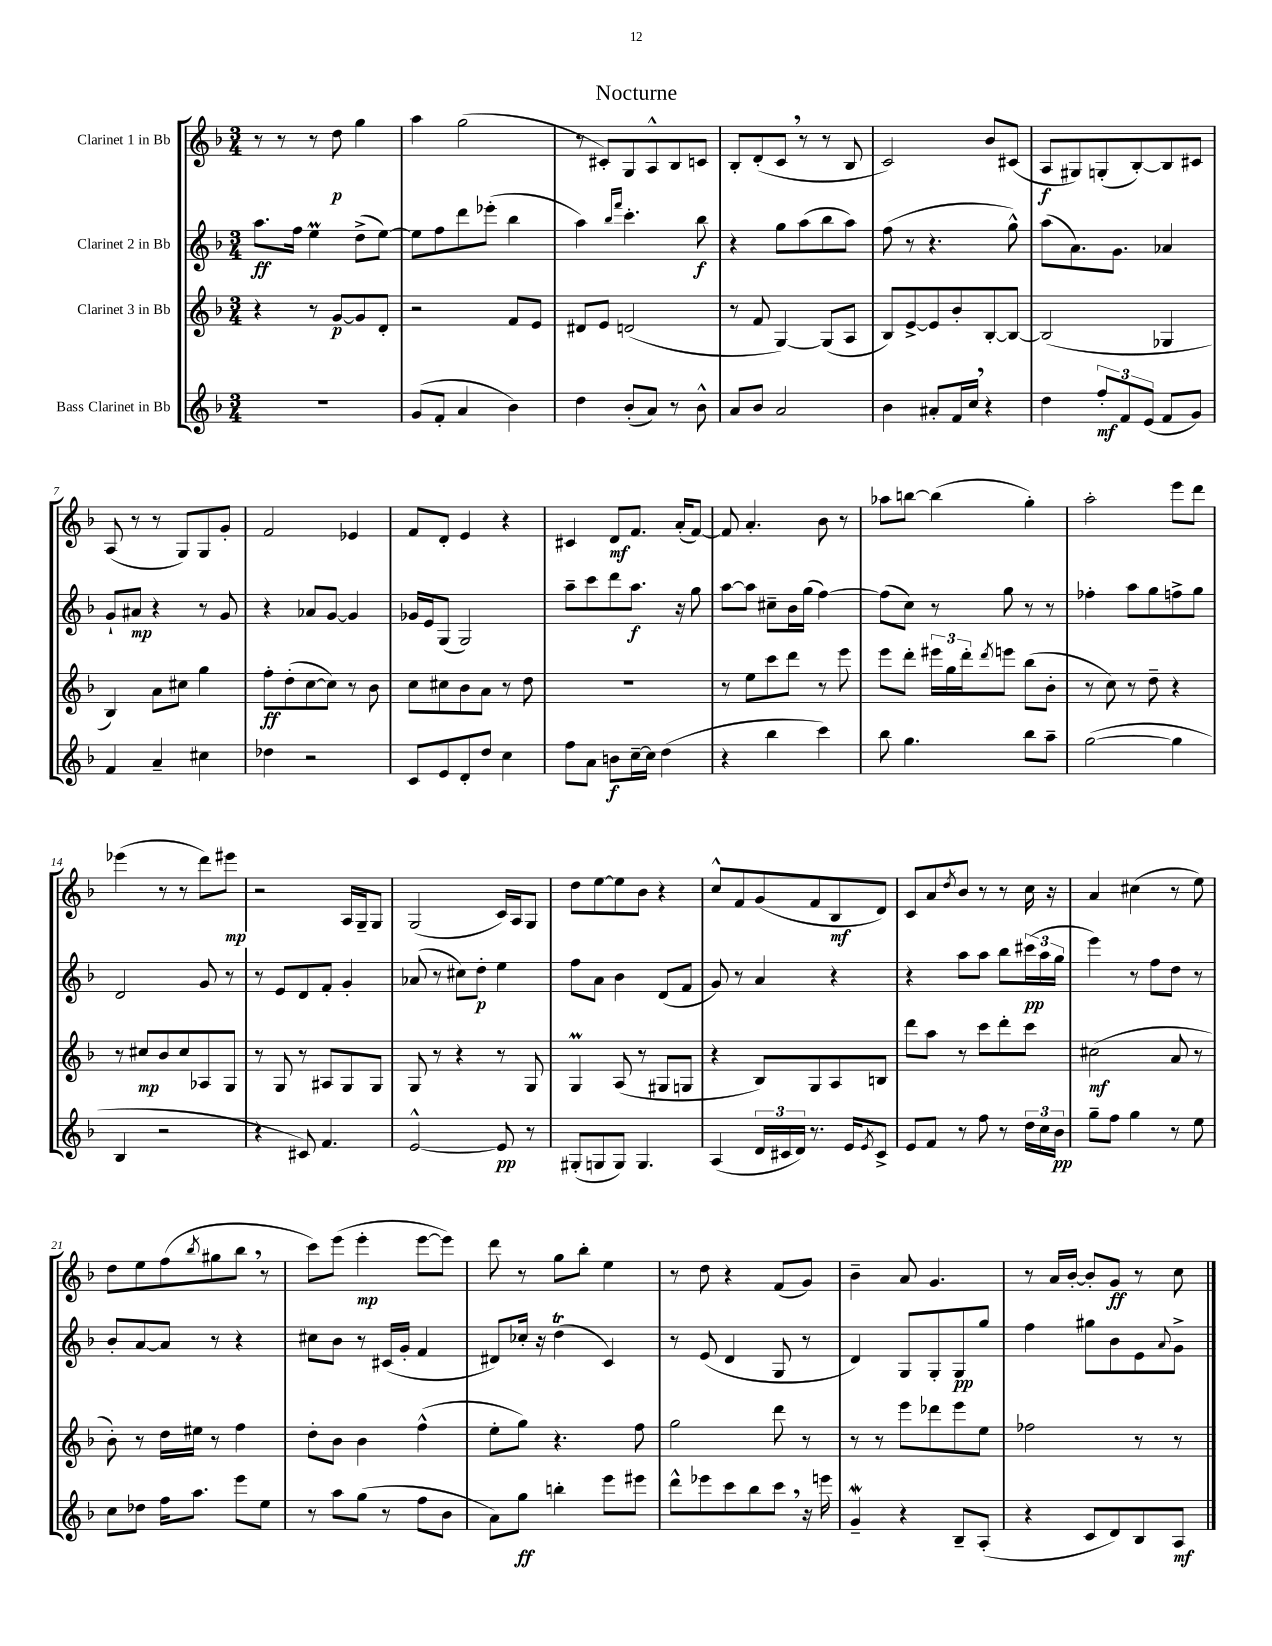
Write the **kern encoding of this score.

**kern	**kern	**kern	**kern
*staff4	*staff3	*staff2	*staff1
*clefG2	*clefG2	*clefG2	*clefG2
*k[b-]	*k[b-]	*k[b-]	*k[b-]
*M3/4	*M3/4	*M3/4	*M3/4
2.r	4r	8.aa	8r
.	.	.	8r
.	.	16ff	.
.	8r	4ee	8r
.	[8g	.	8dd
.	8g]	(8dd^	4gg
.	8d'	[8ee)	.
=	=	=	=
(8g	2r	8ee]	4aa
8f'	.	8ff	.
4a	.	8ddd	(2gg
.	.	(8eee-'	.
4b-)	8f	4bb-	.
.	8e	.	.
=	=	=	=
4dd	8d#	4aa)	8r
.	8e	.	8c#')
.	.	16qqbb-	.
.	.	16qqfff	.
(8b-'	(2d	4.ccc'	8G
8a)	.	.	8A^^
8r	.	.	8B-
8b-^^	.	8bb-	8c
=	=	=	=
8a	8r	4r	8B-'
8b-	8f	.	(8d'
2a	[4G)	8gg	8c
.	.	(8aa	8r
.	(8G]	8bb-	8r
.	8A	8aa)	8B-
=	=	=	=
4b-	8B-)	(8ff	2c)
.	[8e^	8r	.
8a#'	8e]	4.r	.
16f	8b-'	.	.
16cc	.	.	.
4r	[8B-'	.	8b-
.	8B-_	8gg^^)	(8c#
=	=	=	=
4dd	(2B-]	(8aa	8A
.	.	8.a)	8G#)
12ff'	.	.	(8G'
.	.	8.g	.
12f	.	.	.
.	.	.	[8B-')
(12e	.	.	.
8f	4G-	4a-	8B-]
8g)	.	.	8c#
=	=	=	=
4f	4B-)	8g`	(8A
.	.	8a#	8r
4a~	8a	4r	8r
.	8cc#	.	8G)
4cc#	4gg	8r	8G
.	.	8g	8g'
=	=	=	=
4dd-	8ff'	4r	2f
.	(8dd'	.	.
2r	[8cc	8a-	.
.	8cc])	[8g	.
.	8r	4g]	4e-
.	8b-	.	.
=	=	=	=
8c	8cc	16g-	8f
.	.	16e	.
8e	8cc#	(8G	8d'
8d'	8b-	2G)	4e
8dd	8a	.	.
4cc	8r	.	4r
.	8dd	.	.
=	=	=	=
8ff	2.r	8aa~	4c#
8a	.	8ccc	.
8b	.	8ddd	8d
[16cc~	.	8.aa	8.f
16cc]	.	.	.
(4dd	.	.	.
.	.	16r	(16a'
.	.	8gg	[8f)
=	=	=	=
4r	8r	[8aa	8f]
.	8ee	8aa]	4.a'
4bb-	8ccc	8cc#~	.
.	8ddd	16b-	.
.	.	(16gg	.
4ccc)	8r	[4ff)	8b-
.	8eee	.	8r
=	=	=	=
8bb-	8eee	(8ff]	8aa-
4.gg	8ddd'	8cc)	[8bb
.	24eee#	8r	(4bb]
.	24gg	.	.
.	24ddd'	.	.
.	8qddd	.	.
.	8eee	8gg	.
8bb-	(8bb-	8r	4gg')
8aa~	8b-'	8r	.
=	=	=	=
([2gg	8r	4ff-'	2aa'
.	8cc)	.	.
.	8r	8aa	.
.	8dd~	8gg	.
4gg]	4r	8ff^	8eee
.	.	8gg	8ddd
=	=	=	=
4B-	8r	2d	(4eee-
.	8cc#	.	.
2r	8b-	.	8r
.	8cc#	.	8r
.	8A-	8g	8ddd)
.	8G	8r	8eee#
=	=	=	=
4r	8r	8r	2r
.	8G	8e	.
8c#)	8r	8d	.
4.f	8A#	8f'	.
.	8G	4g'	16A
.	.	.	16G~
.	8G	.	8G
=	=	=	=
[2e^^	8G	(8a-	(2G
.	8r	8r	.
.	4r	8cc#)	.
.	.	8dd'	.
8e]	8r	4ee	16c)
.	.	.	16A
8r	8G	.	8G
=	=	=	=
(8G#'	4G	8ff	8dd
8G	.	8a	[8ee
8G)	(8A	4b-	8ee]
4.G	8r	.	8b-
.	8G#	(8d	4r
.	8G	8f	.
=	=	=	=
(4A	4r	8g)	8cc^^
.	.	8r	8f
24d	8B-)	4a	(8g
24c#	.	.	.
24d)	.	.	.
8.r	8G	.	8f
.	8A	4r	8B-
16e	.	.	.
8qe	.	.	.
8c#^	8B	.	8d)
=	=	=	=
8e	8ddd	4r	8c
8f	8aa	.	8a
.	.	.	8qdd
8r	8r	8aa	8b-
8ff	8ccc	8aa	8r
8r	8ddd'	8bb-	8r
24dd	8ccc	(24ccc#	16cc
24cc	.	24aa	.
.	.	.	16r
24b-	.	24gg	.
=	=	=	=
8gg~	(2cc#	4eee)	4a
8ff	.	.	.
4gg	.	8r	(4cc#
.	.	8ff	.
8r	8a	8dd	8r
8ee	8r	8r	8ee)
=	=	=	=
8cc	8b-')	8b-'	8dd
8dd-	8r	[8a	8ee
16ff	16dd	8a]	(8ff
8.aa	16ee#	.	.
.	.	.	8qbb-
.	8r	8r	8gg#
8eee	4ff	4r	8bb-
8ee	.	.	8r
=	=	=	=
8r	8dd'	8cc#	8ccc)
8aa	8b-	8b-	(8eee
(8gg	4b-	8r	4eee'
8r	.	(16c#	.
.	.	16g'	.
8ff	(4ff^^	4f	[8eee
8b-	.	.	8eee])
=	=	=	=
8a)	8ee'	8d#)	8ddd
8gg	8gg)	16cc-'	8r
.	.	16r	.
4bb'	4.r	(4dd	8gg
.	.	.	8bb-'
8eee	.	4c)	4ee
8eee#	8ff	.	.
=	=	=	=
8ddd^^	2gg	8r	8r
8eee-	.	(8e	8dd
8ccc	.	4d	4r
8bb-	.	.	.
8ccc	8ddd	8G	(8f
16r	8r	8r	8g)
16eee	.	.	.
=	=	=	=
4g~	8r	4d)	4b-~
.	8r	.	.
4r	8eee	8G	8a
.	8ddd-	8G'	4.g
8B-~	8eee	8G	.
(8A'	8ee	8gg	.
=	=	=	=
4r	2ff-	4ff	8r
.	.	.	16a
.	.	.	[16b-'
8c	.	8gg#	8b-']
8d)	.	8b-	8g
8B-	8r	8e	8r
.	.	8qqa	.
8A	8r	8g^	8cc
==	==	==	==
*-	*-	*-	*-
